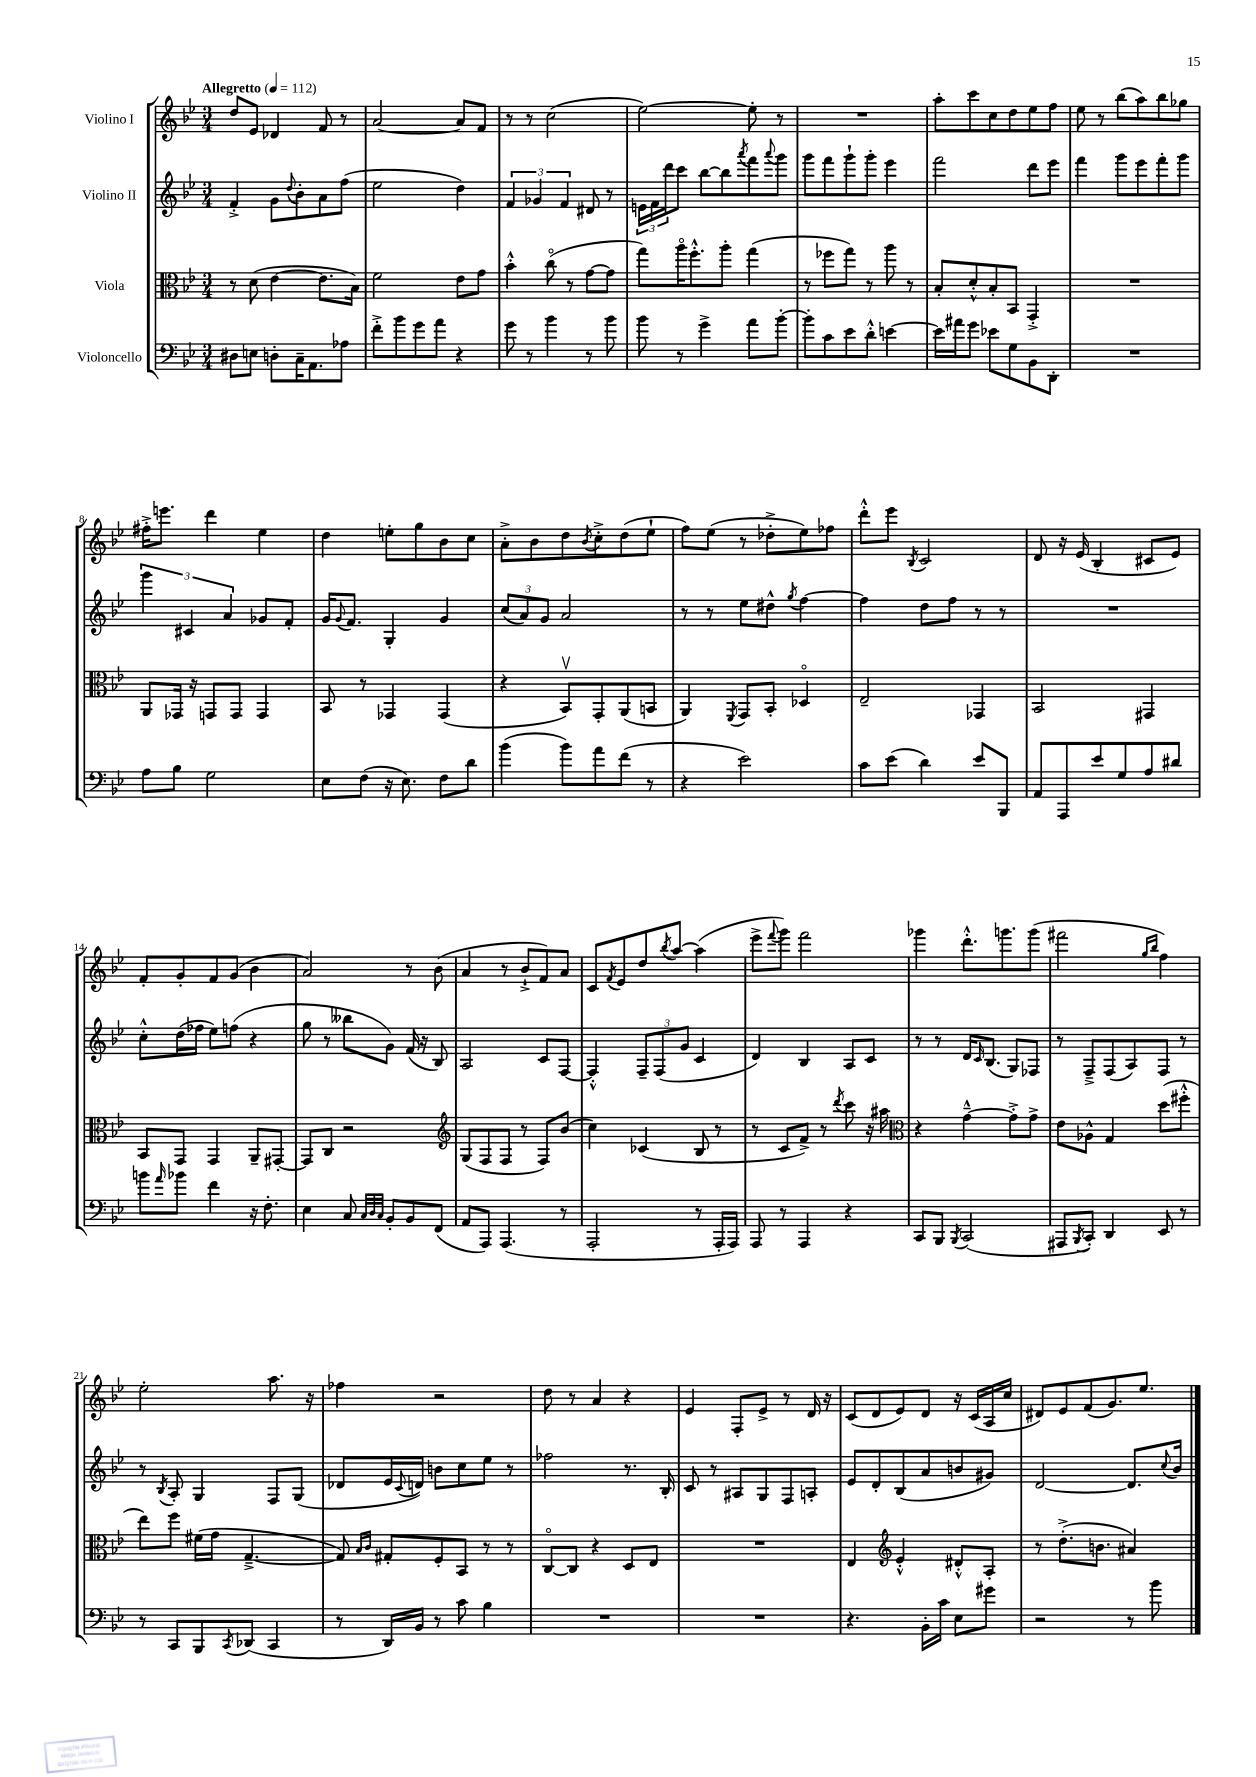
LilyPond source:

<<
\new StaffGroup <<
\new Staff = "s0" \with { instrumentName = "Violino I" } {
    \clef treble \key bes \major \numericTimeSignature \time 3/4 \tempo "Allegretto" 4 = 112
    d''8 ees'8 des'4 f'8 r8 |
    a'2~ a'8 f'8 |
    r8 r8 c''2( |
    ees''2~) ees''8-. r8 |
    R2. |
    a''8-. c'''8 c''8 d''8 ees''8 f''8 |
    ees''8 r8 bes''8( a''8) bes''8 ges''8 |
    fis''16-.-> e'''8. d'''4 ees''4 |
    d''4 e''8-. g''8 bes'8 c''8 |
    a'8-.-> bes'8 d''8 \acciaccatura { bes'8 } c''8-.-> d''8( ees''8-! |
    f''8) ees''8( r8 des''8-.-> ees''8) fes''8 |
    d'''8-.-^ ees'''8 \acciaccatura { bes8 } c'2 |
    d'8 r16 ees'16( bes4-. cis'8 ees'8) |
    f'8-. g'8-. f'8 g'8( bes'4 |
    a'2) r8 bes'8( |
    a'4 r8 bes'8-!-> f'8) a'8 |
    c'8 \acciaccatura { f'8 } ees'8 d''8 \acciaccatura { bes''8 } a''8~ a''4( |
    ees'''8-> \appoggiatura { f'''8 } g'''8) f'''2 |
    ges'''4 d'''8.-.-^ g'''8. g'''8( |
    fis'''2 \grace { g''16 bes''16 } f''4) |
    ees''2-. a''8. r16 |
    fes''4 r2 |
    d''8 r8 a'4 r4 |
    ees'4 f8-. ees'8-> r8 d'16 r16 |
    c'8( d'8 ees'8) d'8 r16 c'16( a16 c''16 |
    dis'8) ees'8 f'8( g'8.) ees''8. \bar "|." |
}
\new Staff = "s1" \with { instrumentName = "Violino II" } {
    \clef treble \key bes \major \numericTimeSignature \time 3/4
    f'4-.-> g'8 \appoggiatura { d''8 } bes'8-. a'8 f''8( |
    ees''2 d''4) |
    \tuplet 3/2 { f'4 ges'4 f'4 } dis'8 r8 |
    \tuplet 3/2 { e'16 f'16 d'''16 } c'''8 bes''8~ bes''8 \acciaccatura { a'''8 } f'''8 \appoggiatura { a'''8 } g'''8 |
    g'''8 f'''8 g'''8-! g'''8-. ees'''4 |
    f'''2 d'''8 ees'''8 |
    f'''4 g'''8 ees'''8 f'''8-. g'''8 |
    \tuplet 3/2 { g'''4 cis'4 a'4 } ges'8 f'8-. |
    g'16 \appoggiatura { g'8 } f'8. g4-. g'4 |
    \tuplet 3/2 { c''8( a'8) g'8 } a'2 |
    r8 r8 ees''8 dis''8-^ \acciaccatura { g''8 } f''4~ |
    f''4 d''8 f''8 r8 r8 |
    R2. |
    c''8-.-^ d''16( fes''16 ees''8) f''8( r4 |
    g''8 r8 beses''8 g'8) f'16( r16 bes8) |
    a2 c'8 f8~ |
    f4-.-^ \tuplet 3/2 { f8-- f8( g'8 } c'4 |
    d'4) bes4 a8 c'8 |
    r8 r8 d'16 \grace { c'16 } bes8.( g8) fes8 |
    r8 f8---> f8( a8) f8 r8 |
    r8 \acciaccatura { bes8 } a8-. g4 f8 g8( |
    des'8 ees'16 \appoggiatura { c'8 } d'16) b'8 c''8 ees''8 r8 |
    fes''2 r8. bes16-. |
    c'8 r8 ais8 g8 f8 a8-. |
    ees'8 d'8-. bes8( a'8 b'8 gis'8) |
    d'2~ d'8. \appoggiatura { c''8 } bes'16 \bar "|." |
}
\new Staff = "s2" \with { instrumentName = "Viola" } {
    \clef alto \key bes \major \numericTimeSignature \time 3/4
    r8 d'8( ees'4~ ees'8. bes16) |
    f'2 ees'8 g'8 |
    bes'4-.-^ c''8\flageolet( r8 g'8~ g'8 |
    g''8) a''16\flageolet f''8.-.-^ a''8-. g''4( |
    r8 fes''8 g''8) r8 a''8 r8 |
    bes8-. d'8-.-^ bes8-. bes,8 g,4-.-> |
    R2. |
    a,8 ges,16 r16 g,8 g,8 g,4 |
    bes,8 r8 ges,4 ges,4( |
    r4 bes,8\upbow) g,8-. a,8( b,8 |
    a,4) \acciaccatura { f,8 } g,8 bes,8-. des4\flageolet |
    ees2-- ges,4 |
    bes,2 gis,4 |
    bes,8 g,8 g,4 a,8-- gis,8~-. |
    gis,8 c8 r2 |
    \clef treble g8( f8 f8 r8 f8) bes'8( |
    c''4) ces'4( bes8 r8 |
    r8 c'8 f'8->) r8 \acciaccatura { d'''8 } c'''8 r16 ais''16 |
    \clef alto r4 g'4~---^ g'8-.-> g'8-> |
    ees'8 aes8-^ g4 d''8( fis''8-.-^ |
    ees''8) f''8 fis'16( g'16 g4.~---> |
    g8) \grace { bes16 c'16 } gis8-. f8-. bes,8 r8 r8 |
    c8~\flageolet c8 r4 d8 ees8 |
    R2. |
    ees4 \clef treble ees'4-.-^ dis'8-.-^ a8-. |
    r8 d''8.-.->( b'8. ais'4) \bar "|." |
}
\new Staff = "s3" \with { instrumentName = "Violoncello" } {
    \clef bass \key bes \major \numericTimeSignature \time 3/4
    dis8 e8 d8-. c16-- a,8. aes8 |
    f'8-.-> bes'8 g'8 a'8 r4 |
    g'8 r8 bes'4 r8 bes'8 |
    bes'8 r8 g'4-> a'8 bes'8~-. |
    bes'8-. c'8 ees'8 d'8-.-^ e'4~ |
    e'16 ais'16 g'8 ees'8 g8 bes,8 d,8-. |
    R2. |
    a8 bes8 g2 |
    ees8 f8( r16 ees8.) f8 d'8 |
    bes'4( bes'8) a'8 f'8( r8 |
    r4 ees'2) |
    c'8 ees'8( d'4) ees'8 bes,,8 |
    a,8 a,,8 ees'8 g8 a8 dis'8 |
    b'8 \grace { a'16 } bes'8 f'4 r16 f8.-. |
    ees4 c8 \grace { c32 d32 c32 } bes,8-. bes,8 f,8( |
    a,8 a,,8) a,,4.( r8 |
    a,,2-. r8 a,,16-. a,,16) |
    a,,8 r8 a,,4 r4 |
    c,8 bes,,8 \acciaccatura { bes,,8 } c,2( |
    ais,,8 \acciaccatura { bes,,8 } c,8-.) d,4 ees,8 r8 |
    r8 c,8 bes,,8 \acciaccatura { c,8 } des,8( c,4 |
    r8 d,16) bes,16 r8 c'8 bes4 |
    R2. |
    R2. |
    r4. bes,16-. c'16 ees8 gis'8 |
    r2 r8 bes'8 \bar "|." |
}
>>
>>
